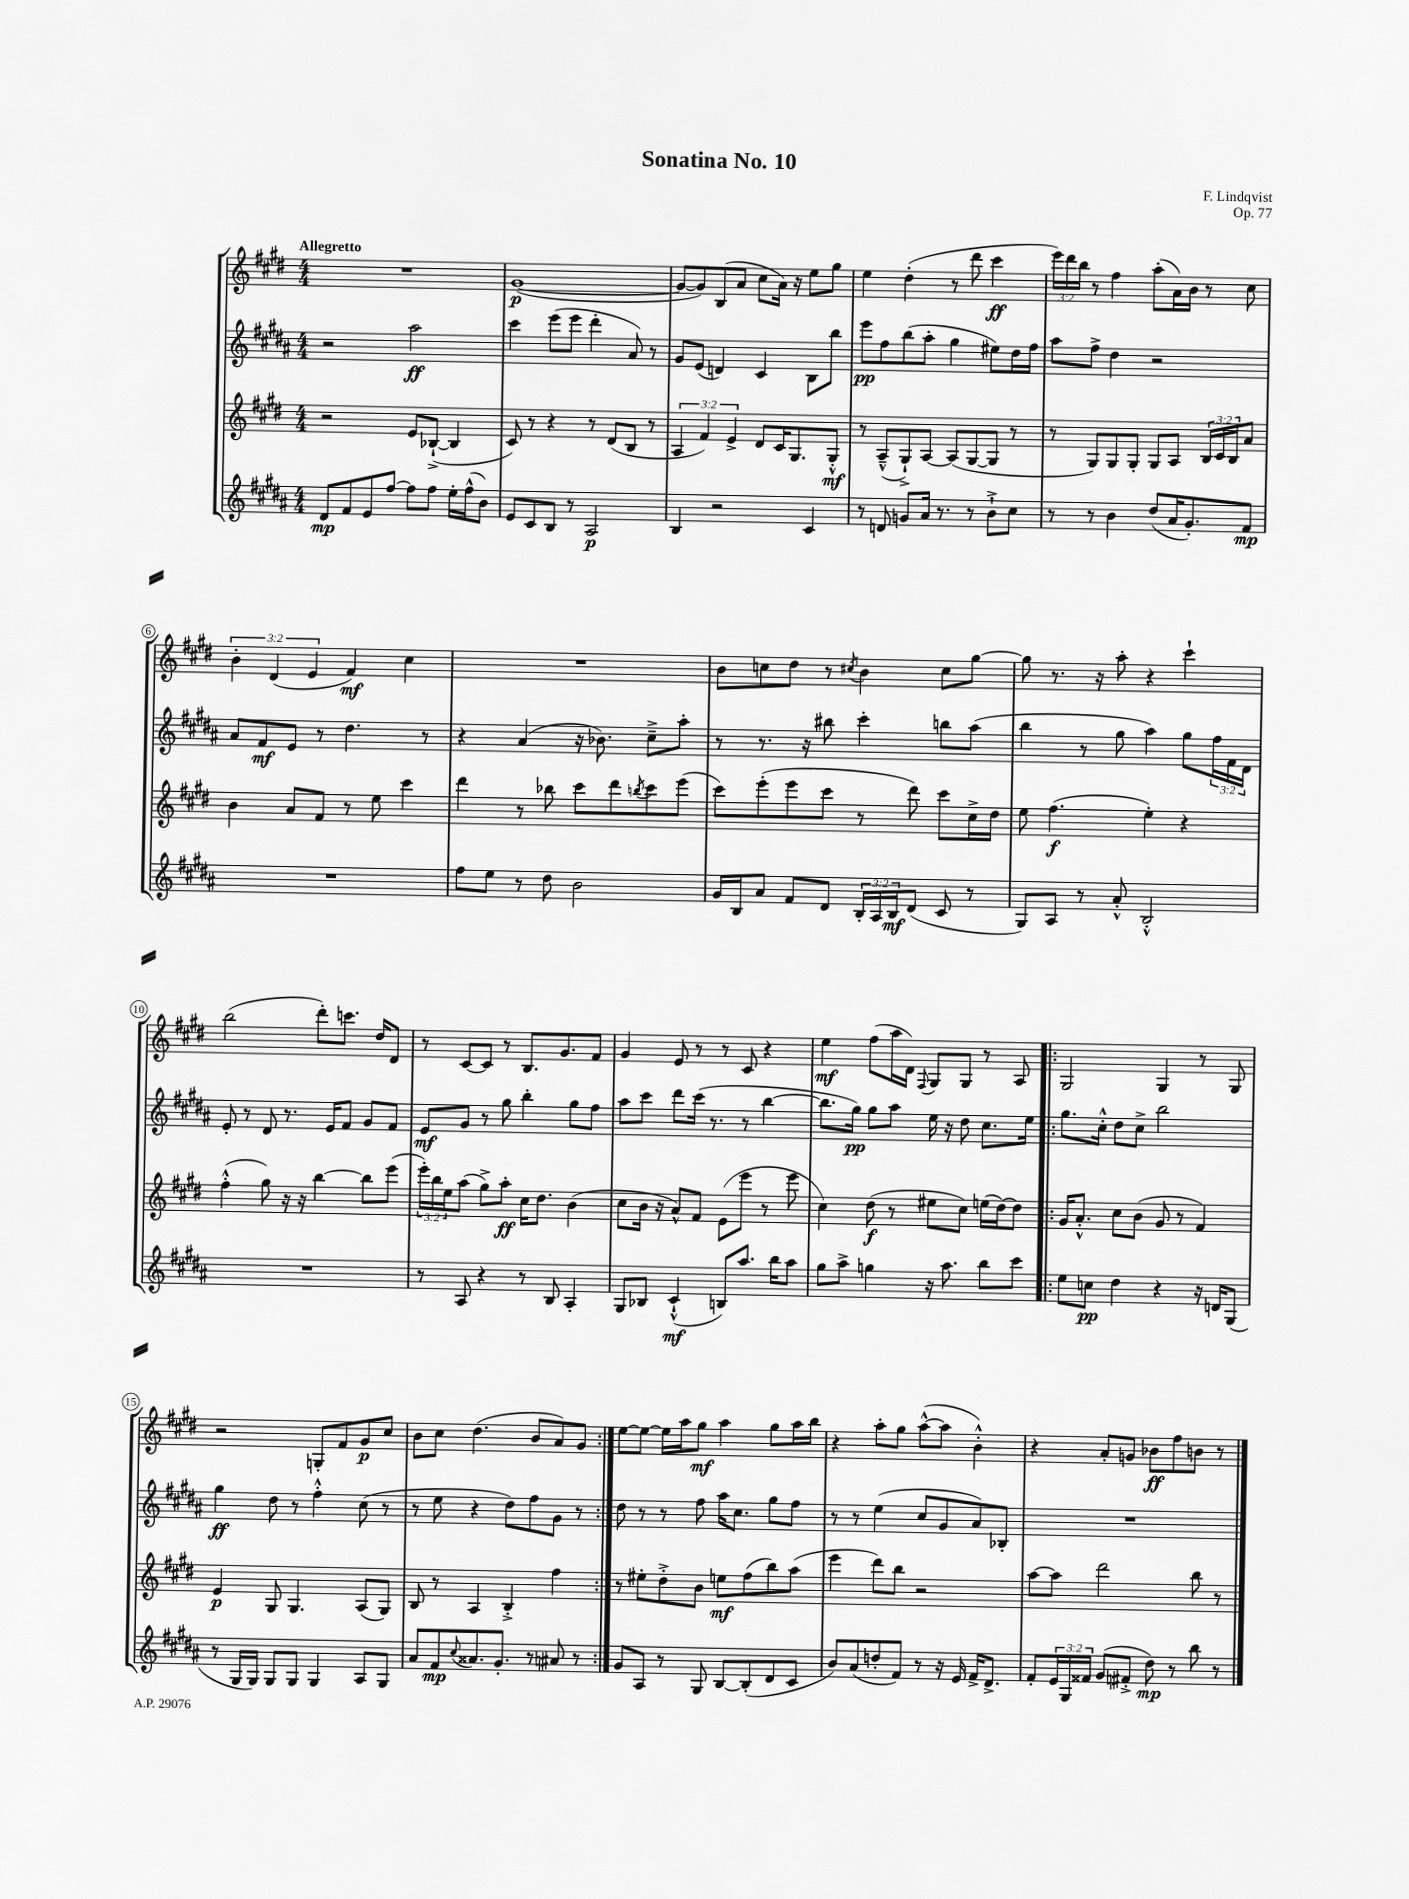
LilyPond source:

\header { title = "Sonatina No. 10" composer = "F. Lindqvist" opus = "Op. 77" }
<<
\new StaffGroup <<
\new Staff = "s0" {
    \clef treble \key e \major \numericTimeSignature \time 4/4 \override Staff.TupletNumber.text = #tuplet-number::calc-fraction-text \tempo "Allegretto"
    R1 |
    gis'1~\p( |
    gis'8~ gis'8) b8( a'8 cis''8 a'16) r16 e''8 gis''8 |
    e''4 dis''4-.( r8 dis'''8 cis'''4\ff |
    \tuplet 3/2 { e'''16) dis'''16 b''16 } r8 fis''4 a''8-.( a'16) b'16 r8 cis''8 |
    \tuplet 3/2 { b'4-. dis'4( e'4 } fis'4\mf) cis''4 |
    R1 |
    b'8 c''8 dis''8 r8 \acciaccatura { cis''8 } b'4 cis''8 gis''8~ |
    gis''8 r8. r16 a''8-. r4 cis'''4-! |
    b''2( dis'''8-.) c'''8. dis''16 dis'8 |
    r8 cis'8~ cis'8 r8 b8. gis'8. fis'8 |
    gis'4 e'8 r8 r8 cis'8 r4 |
    e''4\mf fis''8( a''16 dis'16) \appoggiatura { fis8 } gis8 gis8 r8 a8 |
    \repeat volta 2 { gis2 gis4 r8 gis8 |
    r2 g8-. fis'8 gis'8\p cis''8 |
    b'8 cis''8 dis''4.( b'8 a'8) gis'8 | }
    e''8~ e''8~ e''16 a''16 gis''8\mf a''4 gis''8 a''16 b''16 |
    r4 a''8-. gis''8 a''8~-^( a''8 b'4-.-^) |
    r4 a'8-. g'8 bes'8\ff fis''8 b'8 r8 \bar "|." |
}
\new Staff = "s1" {
    \clef treble \key b \major \numericTimeSignature \time 4/4 \override Staff.TupletNumber.text = #tuplet-number::calc-fraction-text
    r2 ais''2\ff |
    cis'''4 e'''8( e'''8 dis'''4-. ais'8) r8 |
    gis'8 e'8( d'4) cis'4 b8 b''8 |
    e'''8\pp fis''8 b''8( ais''8-. gis''4 eis''8) dis''16 fis''16 |
    ais''8 fis''8-> dis''4 r2 |
    ais'8 fis'8\mf e'8 r8 dis''4. r8 |
    r4 ais'4( r16 bes'8.) cis''8---> ais''8-. |
    r8 r8. r16 bis''8 cis'''4-. b''8 ais''8( |
    b''4 r8 gis''8 ais''4) gis''8 \tuplet 3/2 { fis''16 fis'16 dis'16 } |
    e'8-. r8 dis'8 r8. e'16 fis'8 gis'8 fis'8 |
    e'8\mf gis'8 r8 gis''8 b''4-. gis''8 fis''8 |
    ais''8 cis'''8 dis'''8 cis'''16( r8. r8 b''4~ |
    b''8. gis''16\pp) gis''8 ais''8 e''16 r16 dis''8 cis''8. e''16 |
    \repeat volta 2 { gis''8. cis''16-.-^ dis''8 cis''8-> b''2 |
    gis''4\ff dis''8 r8 fis''4-.-^ cis''8( r8 |
    r8 e''8 r4 dis''8) fis''8 gis'8 r8 | }
    dis''8 r8 r8 fis''8 ais''16 cis''8. gis''8 fis''8 |
    r8 r8 e''4( cis''8 gis'8 ais'8) bes8-. |
    R1 \bar "|." |
}
\new Staff = "s2" {
    \clef treble \key e \major \numericTimeSignature \time 4/4 \override Staff.TupletNumber.text = #tuplet-number::calc-fraction-text
    r2 e'8 bes8~-!->( bes4 |
    cis'8) r8 r4 r8 dis'8( b8 r8 |
    \tuplet 3/2 { a4 fis'4) e'4-> } dis'8 cis'16 gis8. gis8-.-^\mf |
    r8 a8---^( gis8-!->) a8~ a8( gis8~ gis8 r8 |
    r8 gis8) gis8 gis8-. gis8 a8 \tuplet 3/2 { b16 cis'16 b16 } a'8 |
    b'4 a'8 fis'8 r8 e''8 cis'''4 |
    dis'''4 r8 bes''8 cis'''8 dis'''8 \acciaccatura { b''8 } cis'''8 e'''8( |
    cis'''8) e'''8-.( e'''8 cis'''8 r8 dis'''8) cis'''8 cis''16-> dis''16 |
    e''8 fis''4.\f( e''4-.) r4 |
    fis''4-.-^( gis''8) r16 r16 b''4~ b''8 e'''8( |
    \tuplet 3/2 { e'''16-.) b''16 e''16 } a''8( gis''8->) a''8-.\ff cis''16 dis''8. b'4( |
    cis''8 b'16 r16 a'8-^) fis'8 e'8( e'''8 r8 e'''8 |
    cis''4) dis''8\f( r8 eis''8 cis''8) e''16( dis''16~) dis''8 |
    \repeat volta 2 { gis'16 a'8.-.-^ cis''8 b'8( gis'8 r8 fis'4) |
    e'4\p gis8 gis4. a8( gis8) |
    b8 r8 a4 b4-.-> fis''4 | }
    r8 eis''8-. dis''8-.-> b'8 e''8\mf fis''8( b''8) a''8( |
    e'''4 dis'''8) b''8 r2 |
    a''8~ a''8 dis'''2 b''8 r8 \bar "|." |
}
\new Staff = "s3" {
    \clef treble \key b \major \numericTimeSignature \time 4/4 \override Staff.TupletNumber.text = #tuplet-number::calc-fraction-text
    dis'8\mp fis'8 e'8 fis''8~ fis''8 fis''8 e''16-. fis''16-^( b'8) |
    e'8 cis'8 b8 r8 ais2\p |
    b4 r2 cis'4 |
    r8 d'8 g'8 ais'16 r8. r8 b'8-!-> cis''8 |
    r8 r8 b'4 dis''8( ais'16 gis'8.-.) fis'8\mp |
    R1 |
    fis''8 e''8 r8 dis''8 b'2 |
    gis'16 b16 ais'8 fis'8 dis'8 \tuplet 3/2 { b16-. ais16 b16\mf } dis'8( cis'8 r8 |
    gis8) ais8 r8 ais'8-.-^ b2-.-^ |
    R1 |
    r8 ais8 r4 r8 b8 ais4-. |
    gis8 bes8 cis'4-!-^\mf( b8) ais''8. b''16 ais''8 |
    gis''8 ais''8-> g''4 r16 ais''8. b''8 cis'''8 |
    \repeat volta 2 { e''8 c''8\pp dis''4 r4 r16 d'16 gis8( |
    r8 gis16 gis16) gis8 gis8 gis4 ais8 gis8 |
    ais'8 fis'8\mp \appoggiatura { cis''8 } aisis'8. gis'8.-. r8 ais'8 r8 | }
    gis'8 ais8 r8 gis8 b8~ b8-.( dis'8 cis'8 |
    b'8) ais'8( d''8-. fis'8) r8 r16 e'16 fis'16-> dis'8.-> |
    fis'8-. \tuplet 3/2 { e'16 gis16 fisis'16 } gis'8( fis'8-.-> dis''8\mp) r8 b''8 r8 \bar "|." |
}
>>
>>
\layout { \context { \Score \override BarNumber.stencil = #(make-stencil-circler 0.1 0.3 ly:text-interface::print) } }
